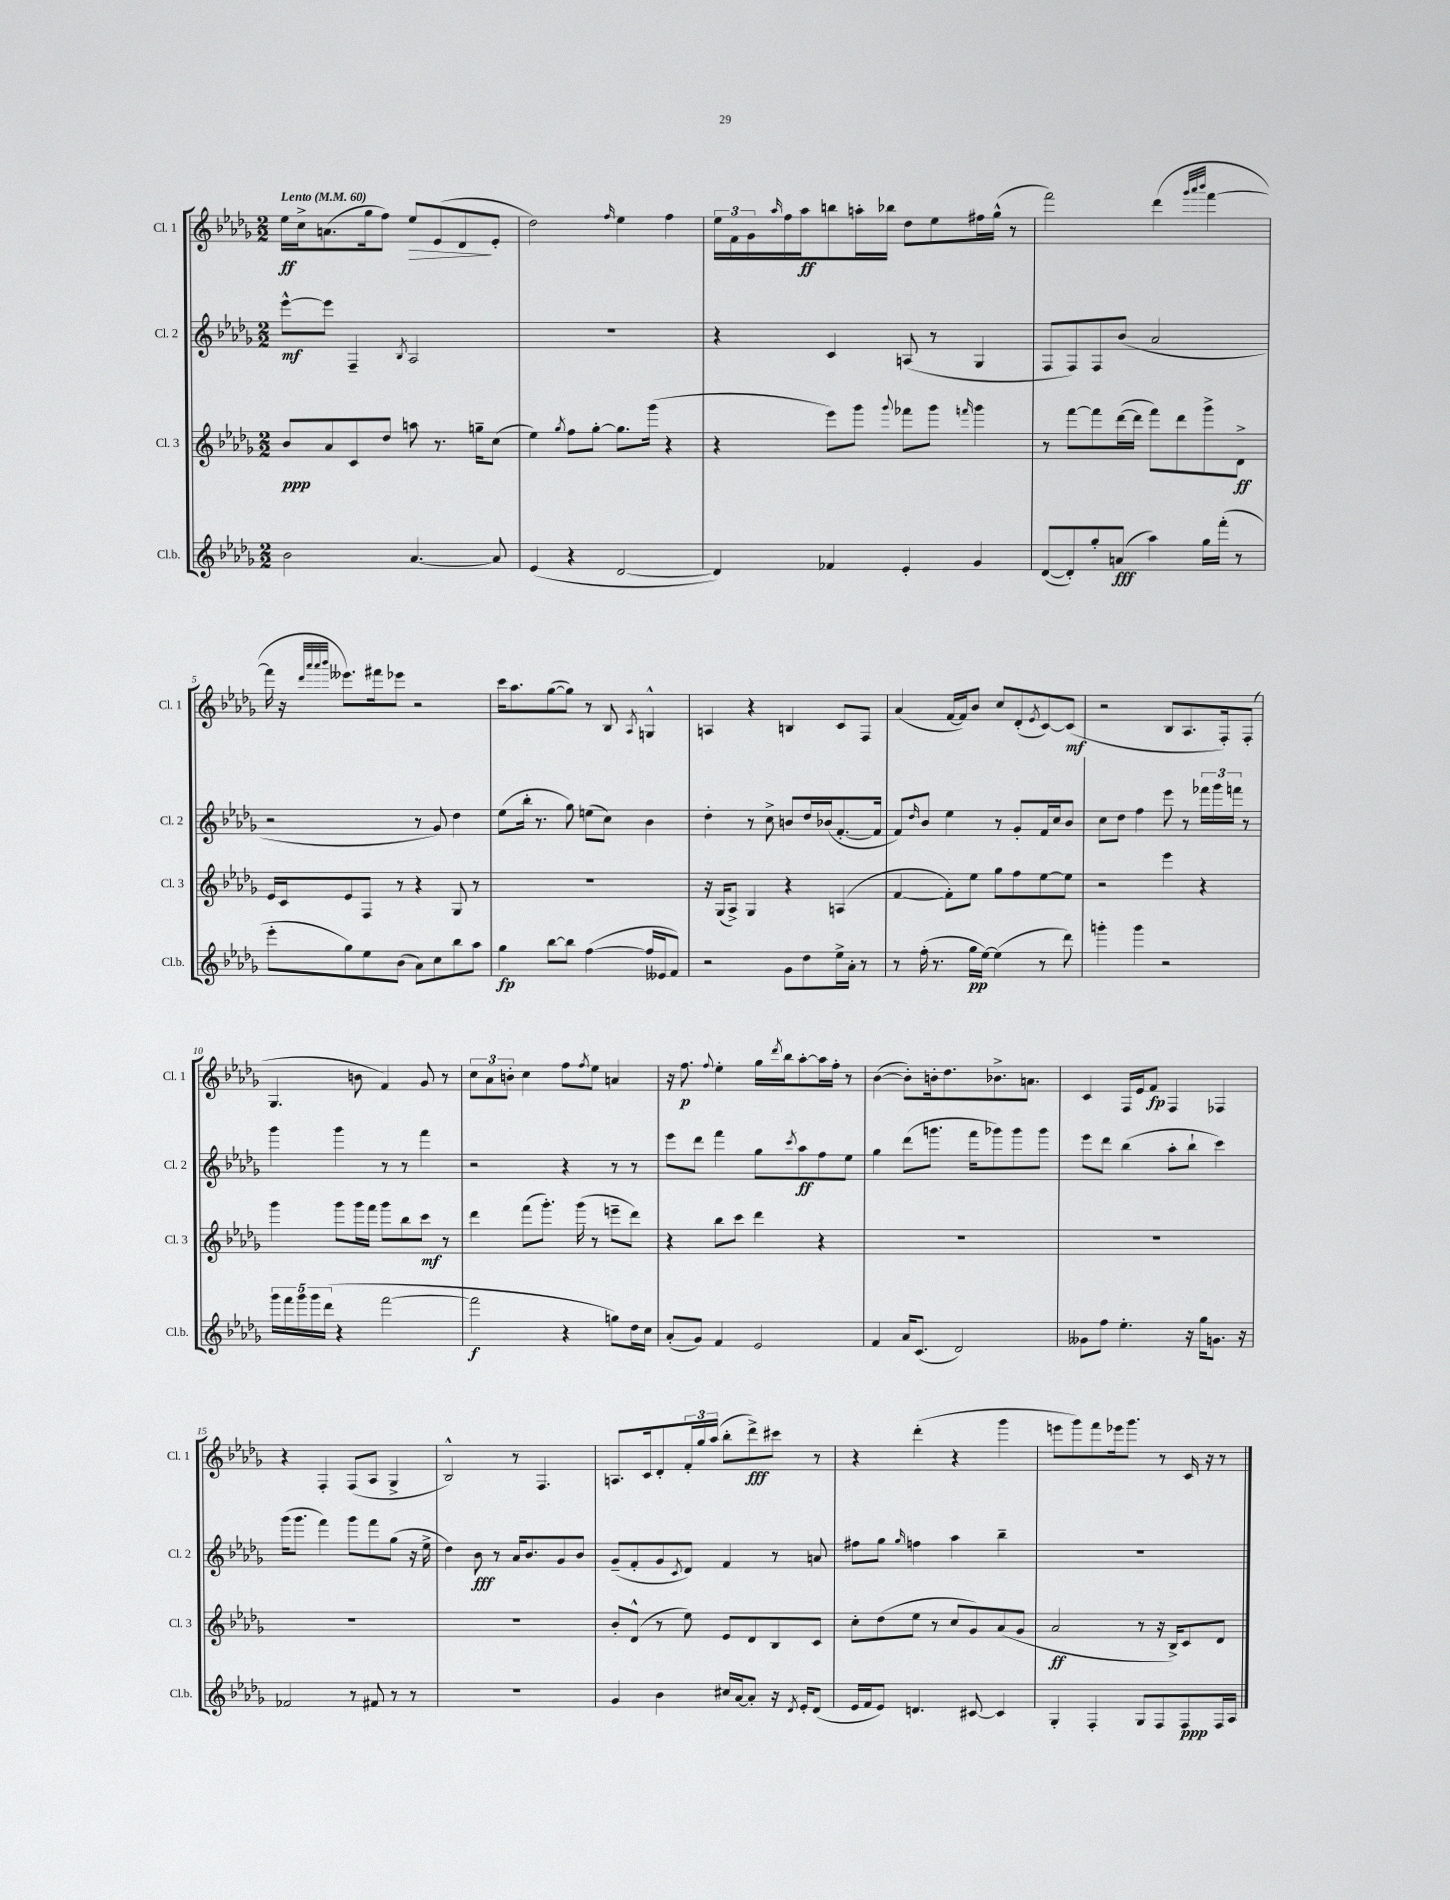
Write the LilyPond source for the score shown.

<<
\new StaffGroup <<
\new Staff = "s0" \with { instrumentName = "Cl. 1" shortInstrumentName = "Cl. 1" } {
    \clef treble \key des \major \numericTimeSignature \time 2/2 \tempo "Lento" 4 = 60
    ees''16\ff c''16-> a'8.( ges''16 f''8) ees''8\> ees'8( des'8\! ees'8-. |
    des''2) \grace { f''16 } ees''4 f''4 |
    \tuplet 3/2 { ees''16 f'16 ges'16 } \grace { aes''16 } f''16 aes''16\ff b''8 a''16-. bes''16 des''8 ees''8 fis''16 ges''16-^( r8 |
    f'''2) des'''4( \grace { ges'''32 aes'''32 bes'''32 } f'''4~ |
    f'''16 r16 \grace { des'''32 aes'''32 aes'''32 bes'''32 } eeses'''8.) fis'''16 ees'''8 r2 |
    c'''16 aes''8. ges''8~( ges''8) r8 bes8 \acciaccatura { aes8 } g4-^ |
    a4 r4 b4 c'8 f8 |
    aes'4( f'16~ f'16) bes'8 c''8 des'8-.( \acciaccatura { ees'8 } c'8~) c'8\mf( |
    r2 bes8 aes8. f16-.) f8-.( |
    ges4. b'8 f'4) ges'8 r8 |
    \tuplet 3/2 { c''8 aes'8 b'8-. } c''4 f''8 \acciaccatura { f''8 } ees''8 a'4 |
    r16 f''8.\p \appoggiatura { f''8 } ees''4-. ges''16 \acciaccatura { des'''8 } bes''16 aes''8~-. aes''16 f''16-. r8 |
    bes'4~( bes'8-.) b'16-. des''8. bes'8.-> a'8. |
    c'4 f16 ees'16 f'8\fp f4 fes4 |
    r4 f4-. f8( aes8 ges4-> |
    bes2-^) r8 f4. |
    a8. c'16 des'8-. \tuplet 3/2 { f'16-. ges''16 aes''16( } bes''8-. des'''8->\fff) cis'''8 r8 |
    r4 des'''4-.( r4 ges'''4 |
    e'''8 ges'''8) f'''8 ees'''16 ges'''8. r8 c'16 r16 r8 \bar "|." |
}
\new Staff = "s1" \with { instrumentName = "Cl. 2" shortInstrumentName = "Cl. 2" } {
    \clef treble \key des \major \numericTimeSignature \time 2/2
    ees'''8~-^\mf ees'''8 f4-- \acciaccatura { bes8 } aes2 |
    R1 |
    r4 c'4 a8( r8 ges4 |
    f8 f8) f8 bes'8( aes'2 |
    r2 r8 ges'8) des''4 |
    ees''8( bes''16-. r8. ges''8) e''8( c''8) bes'4 |
    des''4-. r8 c''8-> b'8 des''16 bes'16( f'8.~-. f'16 |
    f'8) \grace { des''16 } bes'8 ees''4 r8 ges'8-. f'16 c''16 bes'8 |
    c''8 des''8 f''4 ees'''8 r8 \tuplet 3/2 { fes'''16 ges'''16 f'''16 } r8 |
    ges'''4 ges'''4 r8 r8 f'''4 |
    r2 r4 r8 r8 |
    ees'''8 des'''8 f'''4 ges''8 \acciaccatura { c'''8 } aes''8\ff f''8 ees''8 |
    ges''4 des'''8( g'''8. f'''16 ges'''8) ges'''8 ges'''8 |
    ees'''8 des'''8 bes''4( aes''8-. bes''8-! c'''4) |
    ges'''16( ges'''8. f'''4) ges'''8 f'''8 ges''8( r16 ees''16-> |
    des''4) bes'8\fff r8 aes'16 bes'8. ges'8 bes'8 |
    ges'8--( f'8-. ges'8 \acciaccatura { c'8 } des'8) f'4 r8 a'8 |
    fis''8 ges''8 \grace { ges''16 } f''4 aes''4 bes''4-- |
    R1 \bar "|." |
}
\new Staff = "s2" \with { instrumentName = "Cl. 3" shortInstrumentName = "Cl. 3" } {
    \clef treble \key des \major \numericTimeSignature \time 2/2
    bes'8\ppp aes'8 c'8 des''8 a''8 r8. g''16-- c''8( |
    ees''4) \acciaccatura { ges''8 } f''8 ges''8~-. ges''8. ges'''16( r4 |
    r4 ees'''8) ges'''8 \appoggiatura { ges'''8 } fes'''8 ges'''8 \grace { f'''16 } ges'''4 |
    r8 f'''8~ f'''8 des'''16~( des'''16 f'''8) des'''8 ges'''8-> des'8->\ff |
    ees'16 c'16 ees'8 f8 r8 r4 ges8 r8 |
    R1 |
    r16 ges16( aes8->) ges4 r4 a4( |
    f'4~ f'8-.) ees''8 ges''8 f''8 ees''8~ ees''8 |
    r2 ees'''4 r4 |
    ges'''4 ges'''8 ges'''16 f'''16 ges'''8 bes''8 c'''8\mf r8 |
    des'''4 f'''8( ges'''8.-.) ges'''16( r8 e'''8-- des'''8) |
    r4 bes''8 c'''8 des'''4 r4 |
    R1 |
    R1 |
    R1 |
    R1 |
    bes'8-. des'8-^( r8 ees''8) ees'8 des'8 bes8 c'8 |
    c''8-. des''8( ees''8 r8 c''8 ges'8) aes'8( ges'8 |
    aes'2\ff r8 r16 bes16->) c'8 des'8 \bar "|." |
}
\new Staff = "s3" \with { instrumentName = "Cl.b." shortInstrumentName = "Cl.b." } {
    \clef treble \key des \major \numericTimeSignature \time 2/2
    bes'2 aes'4.~ aes'8 |
    ees'4( r4 des'2~ |
    des'4) fes'4 ees'4-. ges'4 |
    des'8~( des'8-.) ges''8-. a'8\fff( aes''4) ges''16 f'''16-.( r8 |
    ees'''8-. ges''8) ees''8 bes'8( aes'8) c''8 bes''8 aes''8 |
    ges''4\fp bes''8~ bes''8 f''4~( f''16 eeses'16 f'8) |
    r2 ges'8 des''8 ees''16-> aes'16-. r8 |
    r8 f''16-.( r8. ges''16\pp ees''16~) ees''4( r8 des'''8) |
    g'''4-. g'''4 r2 |
    \tuplet 5/4 { ges'''16 f'''16 ges'''16 ges'''16 des'''16( } r4 f'''2~ |
    f'''2\f r4 g''8) des''16 c''16 |
    aes'8-.( ges'8) f'4 ees'2 |
    f'4 aes'16 c'8.( des'2) |
    geses'8 f''8 ees''4.-. r16 ges''16 g'8. r16 |
    fes'2 r8 fis'8 r8 r8 |
    R1 |
    ges'4 bes'4 cis''16 aes'16~ aes'8-. r16 \acciaccatura { des'8 } ees'16-. des'8( |
    ees'16 f'16 ees'8) d'4. cis'8~ cis'4 |
    ges4-. f4-. ges8 f8 f8\ppp f16 aes16 \bar "|." |
}
>>
>>
